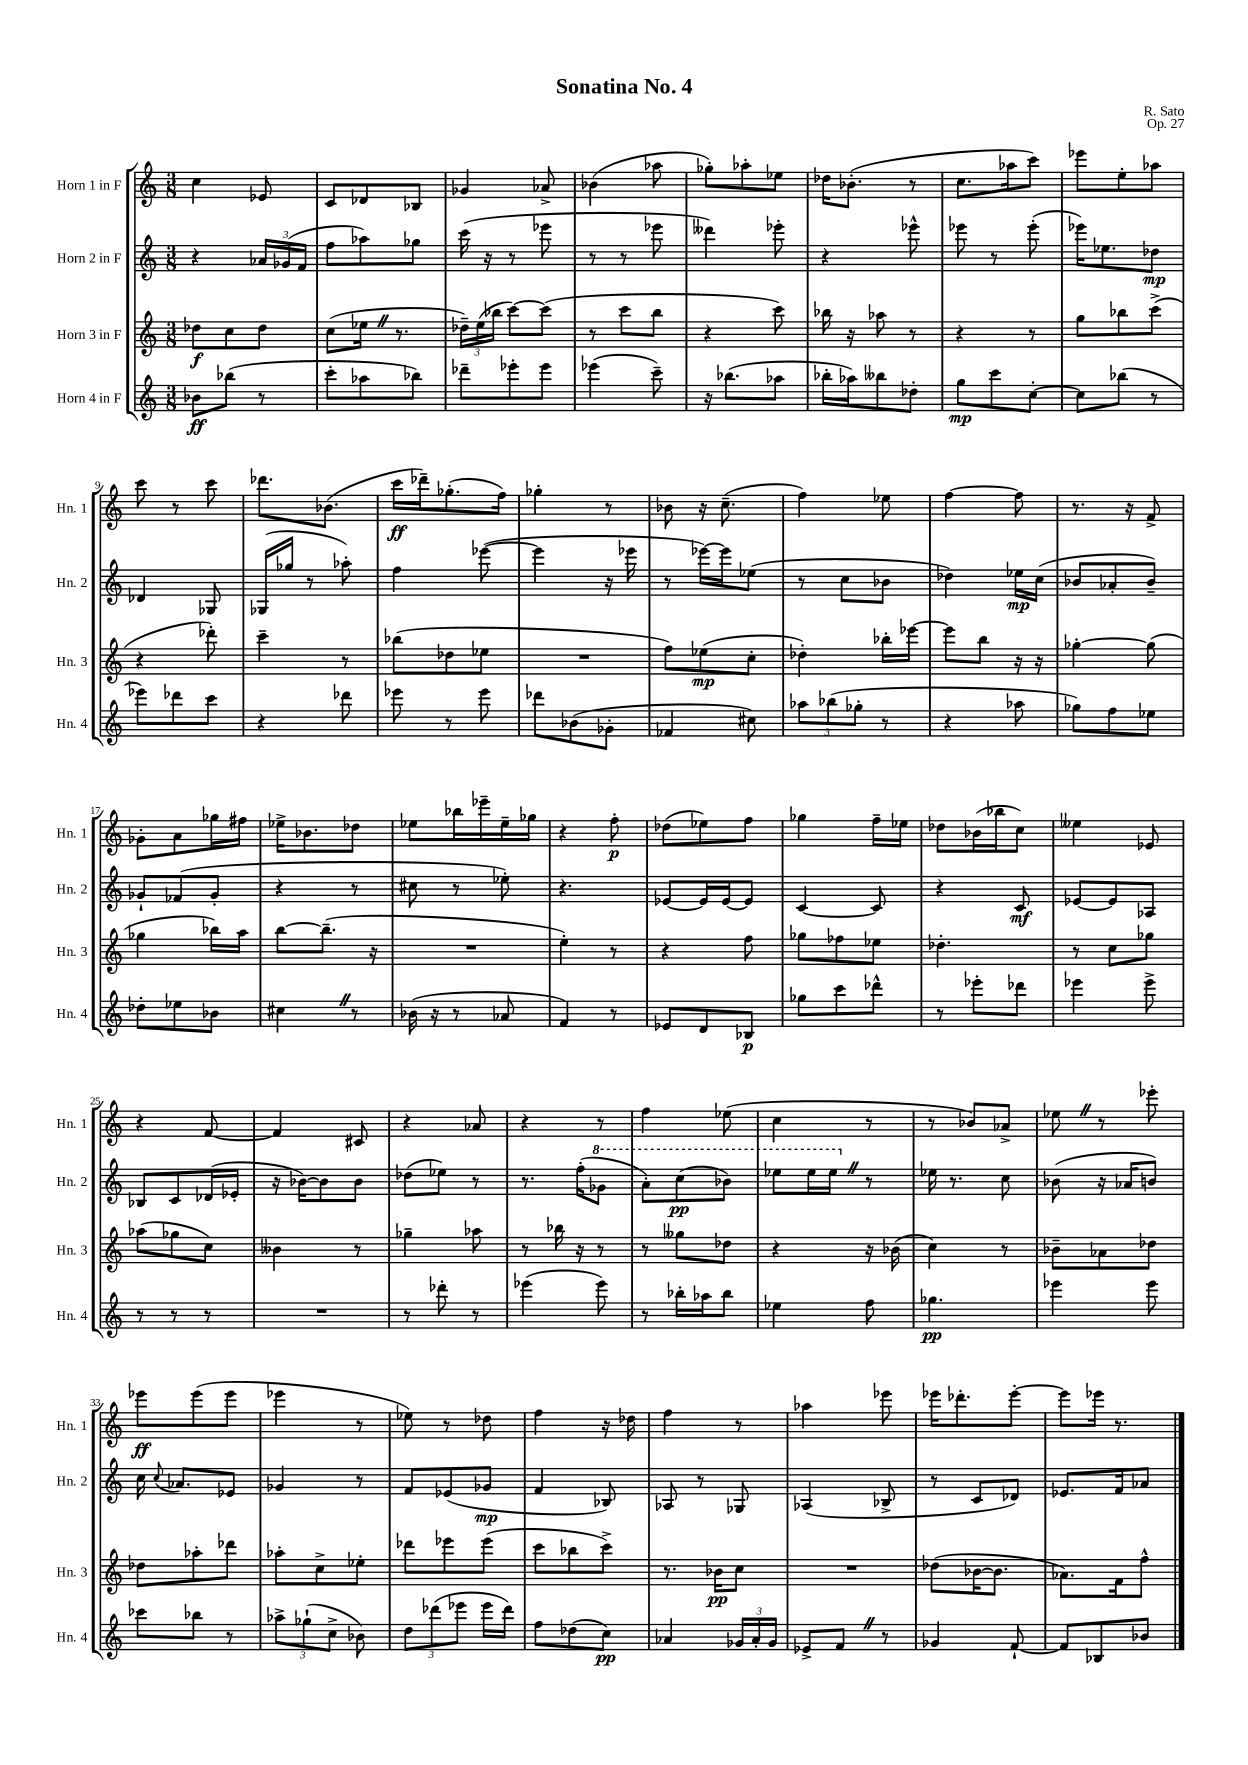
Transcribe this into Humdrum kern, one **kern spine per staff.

**kern	**kern	**kern	**kern
*staff4	*staff3	*staff2	*staff1
*clefG2	*clefG2	*clefG2	*clefG2
*k[]	*k[]	*k[]	*k[]
*M3/8	*M3/8	*M3/8	*M3/8
8b-	8dd-	4r	4cc
(8bb-	8cc	.	.
8r	8dd-	24a-	8e-
.	.	(24g-	.
.	.	24f	.
=	=	=	=
8ccc'	(8cc	8ff	8c
8aa-	16ee-	8aa-)	8d-
.	8.r	.	.
8bb-)	.	8gg-	8B-
=	=	=	=
8ddd-~	24dd-~)	(16ccc	4g-
.	(24ee	.	.
.	.	16r	.
.	24bb-	.	.
8eee-'	[8ccc)	8r	.
8eee-	(8ccc]	8eee-	8a-^
=	=	=	=
(4eee-	8r	8r	(4b-
.	8ccc	8r	.
8ccc~)	8bb	8eee-	8aa-
=	=	=	=
16r	4r	4ddd--)	8gg-')
(8.bb-	.	.	.
.	.	.	8aa-'
8aa-	8ccc)	8eee-'	8ee-
=	=	=	=
16bb-'	16bb-	4r	16dd-
16aa-)	16r	.	(8.b-'
8bb--	8aa-	.	.
8dd-'	8r	8eee-^^	8r
=	=	=	=
8gg	4r	8eee-	8.cc
8ccc	.	8r	.
.	.	.	16aa-
[8cc'	8r	(8eee-'	8ccc)
=	=	=	=
8cc]	8gg	16eee-)	8eee-
.	.	8.ee-	.
(8bb-	8bb-	.	8ee'
8r	(8ccc^	8dd-	8aa-
=	=	=	=
8eee-)	4r	4d-	8ccc
8ddd-	.	.	8r
8ccc	8ddd-')	8G-	8ccc
=	=	=	=
4r	4ccc~	(16G-	8.ddd-
.	.	16gg-	.
.	.	8r	.
.	.	.	(8.b-
8ddd-	8r	8aa-')	.
=	=	=	=
8eee-	(8bb-	4ff	16ccc
.	.	.	16ddd-~)
8r	8dd-	.	(8.gg-'
8eee-	8ee-	([8eee-	.
.	.	.	16ff)
=	=	=	=
8ddd-	4.r	4eee-]	4gg-'
(8b-	.	.	.
8g-'	.	16r	8r
.	.	16eee-	.
=	=	=	=
4f-	8ff)	8r	8b-
.	(8ee-	[16eee-)	16r
.	.	16eee-]	(8.cc~
8cc#)	8cc'	(8ee-	.
=	=	=	=
12aa-	4dd-')	8r	4ff)
(12bb-	.	.	.
.	.	8cc	.
12gg-'	.	.	.
8r	16bb-'	8b-	8ee-
.	[16eee-	.	.
=	=	=	=
4r	8eee-]	4dd-)	[4ff
.	8bb	.	.
8aa-	16r	16ee-	8ff]
.	16r	(16cc	.
=	=	=	=
8gg-)	[4gg-'	8b-	8.r
8ff	.	8a-'	.
.	.	.	16r
8ee-	(8gg-]	8b-~)	8f^
=	=	=	=
8dd-'	4gg-	8g-`	8g-'
8ee-	.	(8f-	8a
8b-	16bb-)	8g-'	16gg-
.	16aa	.	16ff#
=	=	=	=
4cc#	[8bb	4r	16ee-^
.	.	.	8.b-
.	(8.bb~]	.	.
8r	.	8r	8dd-
.	16r	.	.
=	=	=	=
(16b-	4.r	8cc#	8ee-
16r	.	.	.
8r	.	8r	16bb-
.	.	.	16eee-~
8a-	.	8ee-')	16ee-~
.	.	.	16gg-
=	=	=	=
4f)	4ee')	4.r	4r
8r	8r	.	8ff'
=	=	=	=
8e-	4r	[8e-	(8dd-
8d	.	16e-]	8ee-)
.	.	[16e-	.
8B-	8ff	8e-]	8ff
=	=	=	=
8gg-	8gg-	[4c	4gg-
8ccc	8ff-	.	.
8ddd-^^	8ee-	8c]	16ff~
.	.	.	16ee-
=	=	=	=
8r	4.dd-'	4r	8dd-
8eee-'	.	.	(16b-
.	.	.	16bb-
8ddd-	.	8c	8cc)
=	=	=	=
4eee-	8r	[8e-	4ee--
.	8cc	8e-]	.
8eee-^	8gg-	8A-	8e-
=	=	=	=
8r	(8aa-	8B-	4r
8r	8gg-	8c	.
8r	8cc)	(16d-	[8f
.	.	16e-'	.
=	=	=	=
4.r	4b--	16r	4f]
.	.	[16b-)	.
.	.	8b-]	.
.	8r	8b-	8c#
=	=	=	=
8r	4gg-~	(8dd-	4r
8ddd-'	.	8ee-)	.
8r	8aa-	8r	8a-
=	=	=	=
(4eee-	8r	8.r	4r
.	16bb-	.	.
.	16r	(16ff'	.
8eee-)	8r	8gg-	8r
=	=	=	=
8r	8r	8aa')	4ff
16bb-'	8gg--	(8ccc	.
16aa-	.	.	.
8bb-	8dd-	8bb-)	(8ee-
=	=	=	=
4ee-	4r	8eee-	4cc
.	.	16eee-	.
.	.	16eee-	.
8ff	16r	8r	8r
.	(16b-	.	.
=	=	=	=
4.gg-	4cc)	16ee-	8r
.	.	8.r	.
.	.	.	8b-)
.	8r	8cc	8a-^
=	=	=	=
4eee-	8b-~	(8b-	8ee-
.	8a-	16r	8r
.	.	16a-	.
8eee-	8dd-	8b)	8eee-'
=	=	=	=
8ccc-	8dd-	16cc	8eee-
.	.	8qqcc	.
.	.	8.a-	.
8bb-	8aa-'	.	(8eee-
8r	8ddd-	8e-	8eee-
=	=	=	=
12aa-^	8aa-'	4g-	4eee-
(12gg-`	.	.	.
.	8cc^	.	.
12cc^	.	.	.
8b-)	8ee-'	8r	8r
=	=	=	=
12dd	8ddd-	8f	8ee-)
(12ddd-	.	.	.
.	8eee-	(8e-	8r
12eee-	.	.	.
16eee-	(8eee-	8g-	8dd-
16ddd-)	.	.	.
=	=	=	=
8ff	8ccc	4f	4ff
(8dd-	8bb-	.	.
8cc)	8ccc^)	8B-)	16r
.	.	.	16dd-
=	=	=	=
4a-	8.r	8A-	4ff
.	.	8r	.
.	16b-	.	.
24g-	8cc	8G-	8r
24a-'	.	.	.
24g-	.	.	.
=	=	=	=
8e-^	4.r	(4A-	4aa-
8f	.	.	.
8r	.	8B-^	8eee-
=	=	=	=
4g-	(8dd-	8r	16eee-
.	.	.	8.ddd-'
.	[16b-	8c	.
.	8.b-]	.	.
[8f`	.	8d-)	[8eee-'
=	=	=	=
8f]	8.a-)	8.e-	8eee-]
8B-	.	.	16eee-
.	16f	16f	8.r
8b-	8ff^^	8a-	.
==	==	==	==
*-	*-	*-	*-
